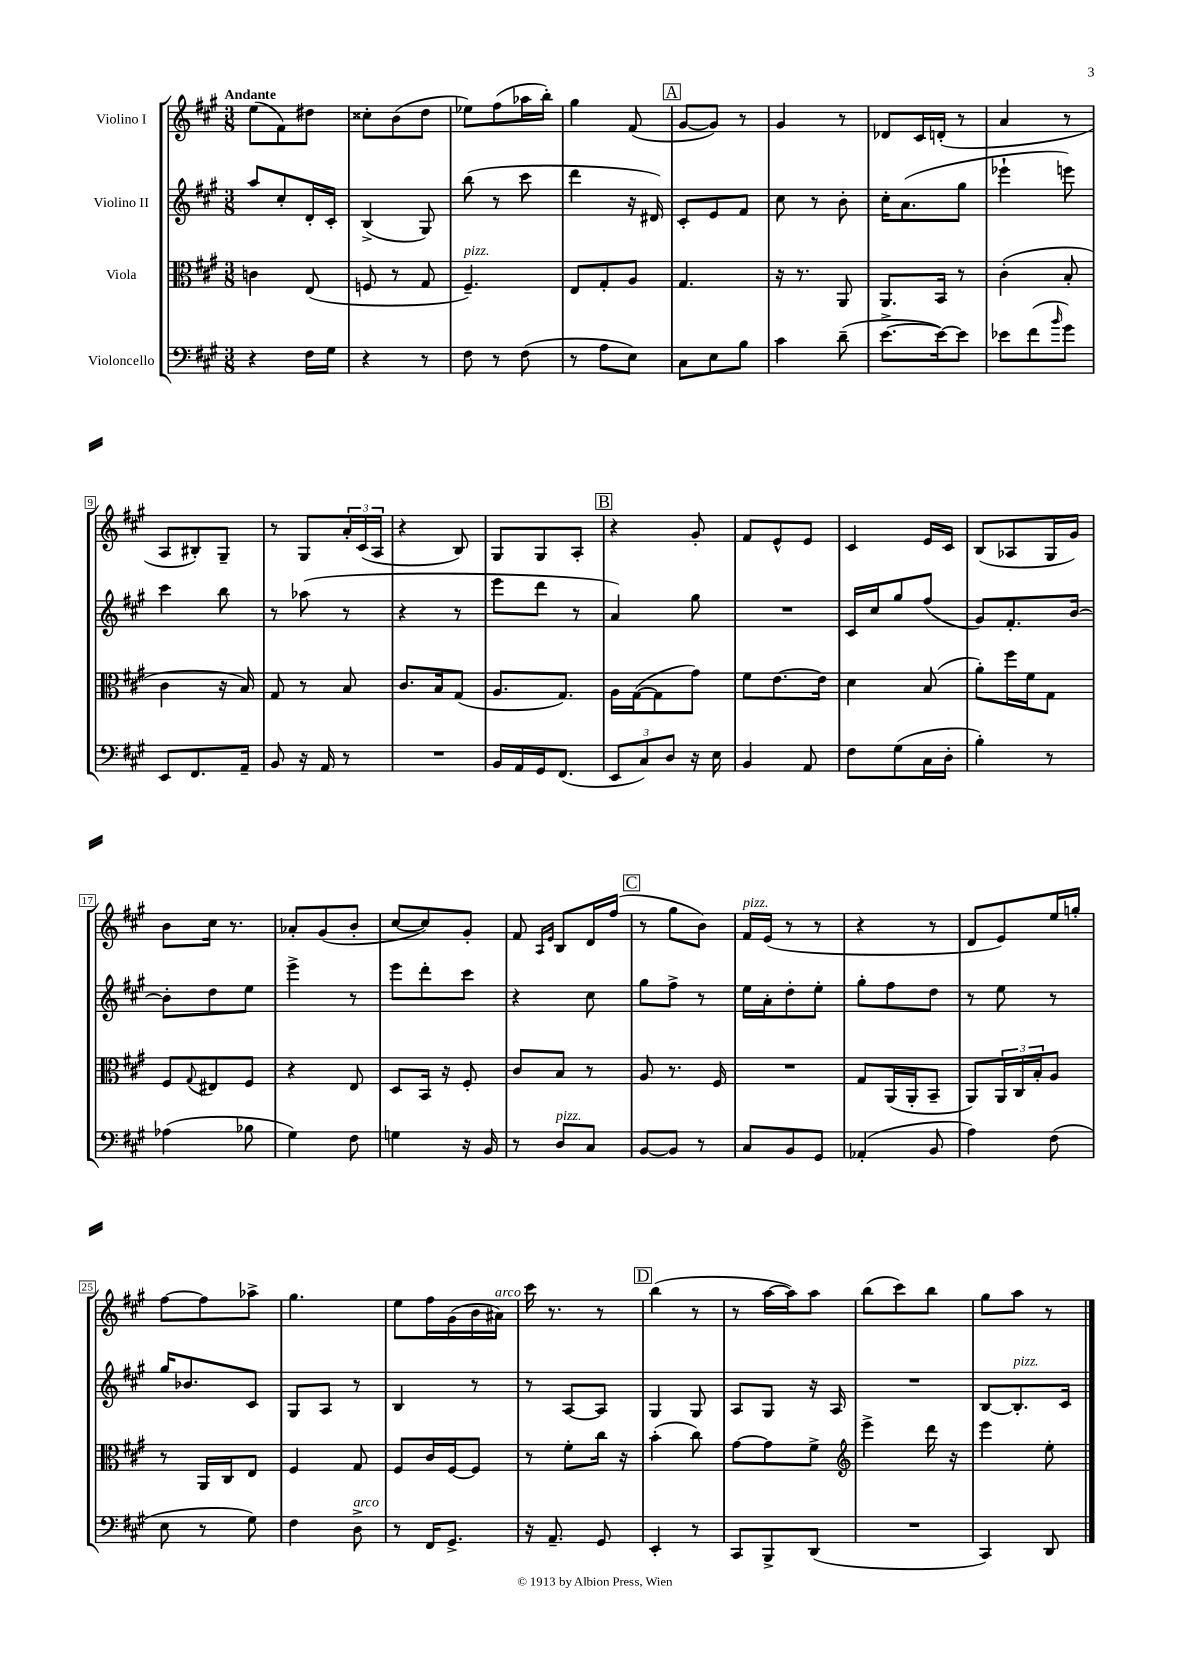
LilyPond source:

<<
\new StaffGroup <<
\new Staff = "s0" \with { instrumentName = "Violino I" } {
    \clef treble \key a \major \numericTimeSignature \time 3/8 \tempo "Andante"
    e''8( fis'8) dis''8 |
    cisis''8-. b'8( d''8 |
    ees''8) fis''8( aes''16 b''16-.) |
    gis''4 fis'8( |
    \mark \markup { \box "A" } gis'8~ gis'8) r8 |
    gis'4 r8 |
    des'8 cis'16 d'16-.( r8 |
    a'4 r8 |
    a8 bis8-.) gis8-- |
    r8 gis8 \tuplet 3/2 { a'16-. cis'16( a16 } |
    r4 b8) |
    gis8 gis8 a8-. |
    \mark \markup { \box "B" } r4 gis'8-. |
    fis'8 e'8-^ e'8 |
    cis'4 e'16 cis'16 |
    b8( aes8 gis16 gis'16) |
    b'8 cis''16 r8. |
    aes'8-. gis'8( b'8-. |
    cis''8~ cis''8) gis'8-. |
    fis'8 \grace { a16 e'16 } b8 d'16 fis''16( |
    \mark \markup { \box "C" } r8 gis''8 b'8) |
    fis'16^\markup { \italic "pizz." } e'16( r8 r8 |
    r4 r8 |
    d'8 e'8) e''16 g''16-. |
    fis''8~ fis''8 aes''8-> |
    gis''4. |
    e''8 fis''16 gis'16( b'16 ais'16^\markup { \italic "arco" }) |
    cis'''16 r8. r8 |
    \mark \markup { \box "D" } b''4( r8 |
    r8 a''16~ a''16) a''8 |
    b''8( cis'''8) b''8 |
    gis''8 a''8 r8 \bar "|." |
}
\new Staff = "s1" \with { instrumentName = "Violino II" } {
    \clef treble \key a \major \numericTimeSignature \time 3/8
    a''8 cis''8-. d'16-. cis'16-. |
    b4->( gis8) |
    b''8( r8 cis'''8 |
    d'''4 r16 dis'16) |
    \mark \markup { \box "A" } cis'8-. e'8 fis'8 |
    cis''8 r8 b'8-. |
    cis''16-. a'8.( gis''8 |
    ees'''4-! e'''8) |
    cis'''4 b''8 |
    r8 aes''8( r8 |
    r4 r8 |
    e'''8 d'''8 r8 |
    \mark \markup { \box "B" } a'4) gis''8 |
    R4. |
    cis'16 cis''16 gis''8 fis''8( |
    gis'8) fis'8.-. b'16~ |
    b'8-. d''8 e''8 |
    e'''4-> r8 |
    e'''8 d'''8-. cis'''8 |
    r4 cis''8 |
    \mark \markup { \box "C" } gis''8 fis''8-> r8 |
    e''16 a'16-. d''8-. e''8-. |
    gis''8-. fis''8 d''8 |
    r8 e''8 r8 |
    gis''16 bes'8. cis'8 |
    gis8 a8 r8 |
    b4 r8 |
    r8 a8~ a8 |
    \mark \markup { \box "D" } gis4 gis8 |
    a8 gis8 r16 a16 |
    R4. |
    b8~ b8.-.^\markup { \italic "pizz." } cis'16 \bar "|." |
}
\new Staff = "s2" \with { instrumentName = "Viola" } {
    \clef alto \key a \major \numericTimeSignature \time 3/8
    c'4 e8( |
    f8 r8 gis8 |
    fis4.--^\markup { \italic "pizz." }) |
    e8 gis8-. a8 |
    \mark \markup { \box "A" } gis4. |
    r16 r8. a,8 |
    a,8. b,16 r8 |
    cis'4-.( b8-. |
    cis'4 r16 b16) |
    gis8 r8 b8 |
    cis'8. b16 gis8( |
    a8. gis8.) |
    \mark \markup { \box "B" } a16 gis16~( gis8 gis'8) |
    fis'8 e'8.~ e'16 |
    d'4 b8( |
    a'8-.) fis''16 fis'16 gis8 |
    fis8 \appoggiatura { gis8 } eis8 fis8 |
    r4 e8 |
    d8 b,16 r16 fis8-. |
    cis'8 b8 r8 |
    \mark \markup { \box "C" } a8 r8. fis16 |
    R4. |
    gis8 a,16( a,16-. b,8-- |
    a,8) \tuplet 3/2 { a,16 cis16 b16-. } a8 |
    r8 a,16 cis16 e8 |
    fis4 gis8 |
    fis8 cis'16 fis16~ fis8 |
    r8 fis'8-. cis''16 r16 |
    \mark \markup { \box "D" } b'4-.( cis''8) |
    gis'8~ gis'8 fis'8-> |
    \clef treble e'''4-> d'''16 r16 |
    e'''4 e''8-. \bar "|." |
}
\new Staff = "s3" \with { instrumentName = "Violoncello" } {
    \clef bass \key a \major \numericTimeSignature \time 3/8
    r4 fis16 gis16 |
    r4 r8 |
    fis8 r8 fis8( |
    r8 a8 e8) |
    \mark \markup { \box "A" } cis8 e8 b8 |
    cis'4 d'8--( |
    e'8.~-> e'16~) e'8 |
    ees'8 fis'8( \grace { b'16 } gis'8) |
    e,8 fis,8. a,16-- |
    b,8 r16 a,16 r8 |
    R4. |
    b,16 a,16 gis,16 fis,8.( |
    \mark \markup { \box "B" } \tuplet 3/2 { e,8 cis8) d8 } r16 e16 |
    b,4 a,8 |
    fis8 gis8( cis16 d16-. |
    b4-.) r8 |
    aes4( bes8 |
    gis4) fis8 |
    g4 r16 b,16 |
    r8 d8^\markup { \italic "pizz." } cis8 |
    \mark \markup { \box "C" } b,8~ b,8 r8 |
    cis8 b,8 gis,8 |
    aes,4-.( b,8 |
    a4) fis8( |
    e8 r8 gis8) |
    fis4 d8->^\markup { \italic "arco" } |
    r8 fis,16 gis,8.-> |
    r16 a,8.-- gis,8 |
    \mark \markup { \box "D" } e,4-. r8 |
    cis,8 b,,8-> d,8( |
    R4. |
    cis,4) d,8 \bar "|." |
}
>>
>>
\layout { \context { \Score \override BarNumber.stencil = #(make-stencil-boxer 0.1 0.3 ly:text-interface::print) } }
